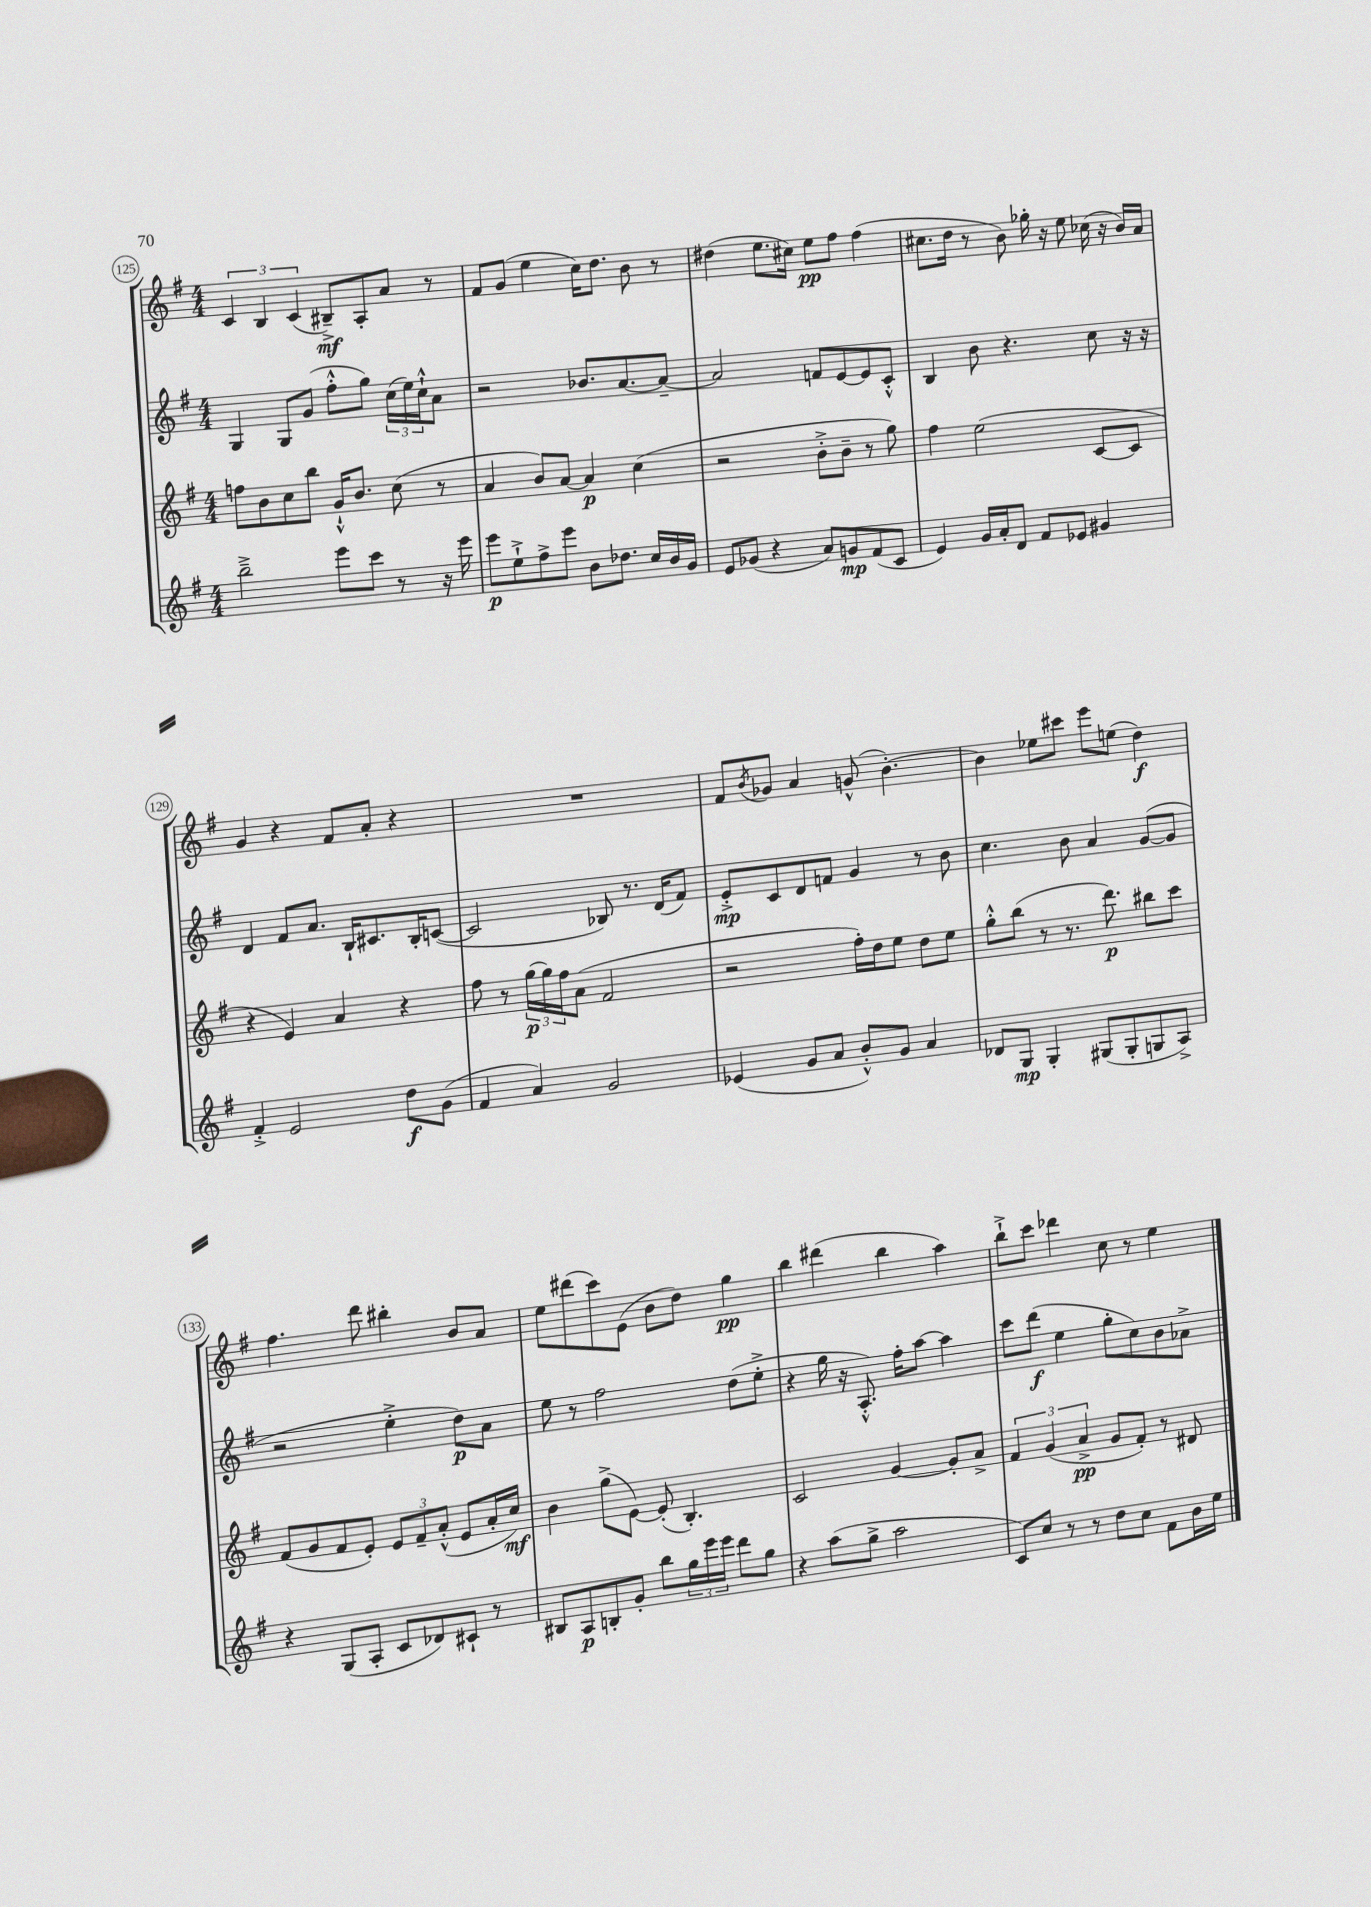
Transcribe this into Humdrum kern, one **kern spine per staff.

**kern	**kern	**kern	**kern
*staff4	*staff3	*staff2	*staff1
*clefG2	*clefG2	*clefG2	*clefG2
*k[f#]	*k[f#]	*k[f#]	*k[f#]
*M4/4	*M4/4	*M4/4	*M4/4
2bb~^	8ff	4G	6c
.	8b	.	.
.	.	.	6B
.	8cc	8G	.
.	.	.	(6c
.	8bb	(8g	.
8eee	16g`^^	8ff#'^^	8B#~^)
.	8.b	.	.
8ccc	.	8gg)	8A'
8r	(8cc	(24cc	8a
.	.	24ee)	.
.	.	24cc`^^	.
16r	8r	8a	8r
16eee	.	.	.
=	=	=	=
8eee	4a	2r	8f#
8ee`^	.	.	(8g
8ff#^	8b)	.	4ee
8eee	[8a	.	.
8b	4a]	8.b-	16cc)
.	.	.	8.dd
8.dd-	.	.	.
.	.	[8.a	.
.	(4cc	.	8b
16cc	.	.	.
16b	.	8a~_	8r
16g	.	.	.
=	=	=	=
8e	2r	2a]	(4dd#
(8g-	.	.	.
4r	.	.	8.ee
.	.	.	16cc#)
8a)	8b'^	8f	8ee
8g	8b~	[8e	8ff#
(8f#	8r	8e]	(4ff#
8c	8gg)	8c'^^	.
=	=	=	=
4e)	4ff#	4B	8.cc#
.	.	.	16dd
16g	(2ee	8b	8r
16a'	.	.	.
8d	.	4.r	8b)
8f#	.	.	16gg-'
.	.	.	16r
8e-	.	.	8ee
4g#	[8c	8cc	(16cc-
.	.	.	16r
.	8c]	16r	16b)
.	.	16r	16a
=	=	=	=
4f#'^	4r	4d	4g
2e	4e)	8f#	4r
.	.	8.a	.
.	4a	.	8f#
.	.	16B`	.
.	.	8.c#	8a'
8dd	4r	.	4r
.	.	16B'	.
(8g	.	([8c	.
=	=	=	=
4f#	8ff#	2c]	1r
.	8r	.	.
4a)	(24gg	.	.
.	24gg)	.	.
.	24ff#	.	.
.	(8a	.	.
2g	2f#	8B-)	.
.	.	8.r	.
.	.	(16d	.
.	.	8f#)	.
=	=	=	=
(4e-	2r	8e'^	8f#
.	.	.	8qb
.	.	8c	8g-
8g	.	8d	4a
8a	.	8f	.
8b'^^)	16ff#')	4g	(8g^^
.	16dd	.	.
8g	8ee	.	[4.b')
4a	8dd	8r	.
.	8ee	8b	.
=	=	=	=
8d-	8gg'^^	4.cc	4b]
8G	(8bb	.	.
4G'	8r	.	8ee-
.	8.r	8b	8ccc#
(8G#	.	4a	8eee
.	8.ddd)	.	.
8G#'	.	.	(8ee
8G	8bb#	([8g	4dd)
8A^)	8ccc	8g]	.
=	=	=	=
4r	(8f#	2r	4.ff#
.	8g	.	.
(8G	8f#	.	.
8A'	8e')	.	8ddd
8c	12e	4ee'^	4bb#'
.	12f#~	.	.
8d-)	.	.	.
.	(12a'^^	.	.
8c#`	8e	8dd)	8b
8r	16a'	8a	8a
.	16cc)	.	.
=	=	=	=
8B#	4b	8ee	8ee
8A	.	8r	(8ddd#
8B'	(8gg^	2ff#	8ccc)
8g'	[8e)	.	(8e
8bb	(8e']	.	8b
24gg	4.B')	.	8dd)
24eee	.	.	.
24eee	.	.	.
8ddd	.	(8dd	4gg
8gg	.	8ee'^	.
=	=	=	=
4r	2c	4r	4bb
(8aa	.	16gg	(4ddd#
.	.	16r	.
8gg^	.	8.A'^^)	.
2aa	[4g	.	4bb
.	.	16ff#'	.
.	.	[8aa	.
.	8g']	4aa]	4aa)
.	8a^	.	.
=	=	=	=
8c)	6f#	8ccc	8bb`^
8cc	.	(8ddd	8ccc
.	(6g	.	.
8r	.	4ee	4ddd-
.	6a^	.	.
8r	.	.	.
8dd	8g	8gg'	8cc
8cc	8f#')	8cc)	8r
8f#	8r	8b	4ee
16b	8d#	8a-^	.
16ee	.	.	.
==	==	==	==
*-	*-	*-	*-
